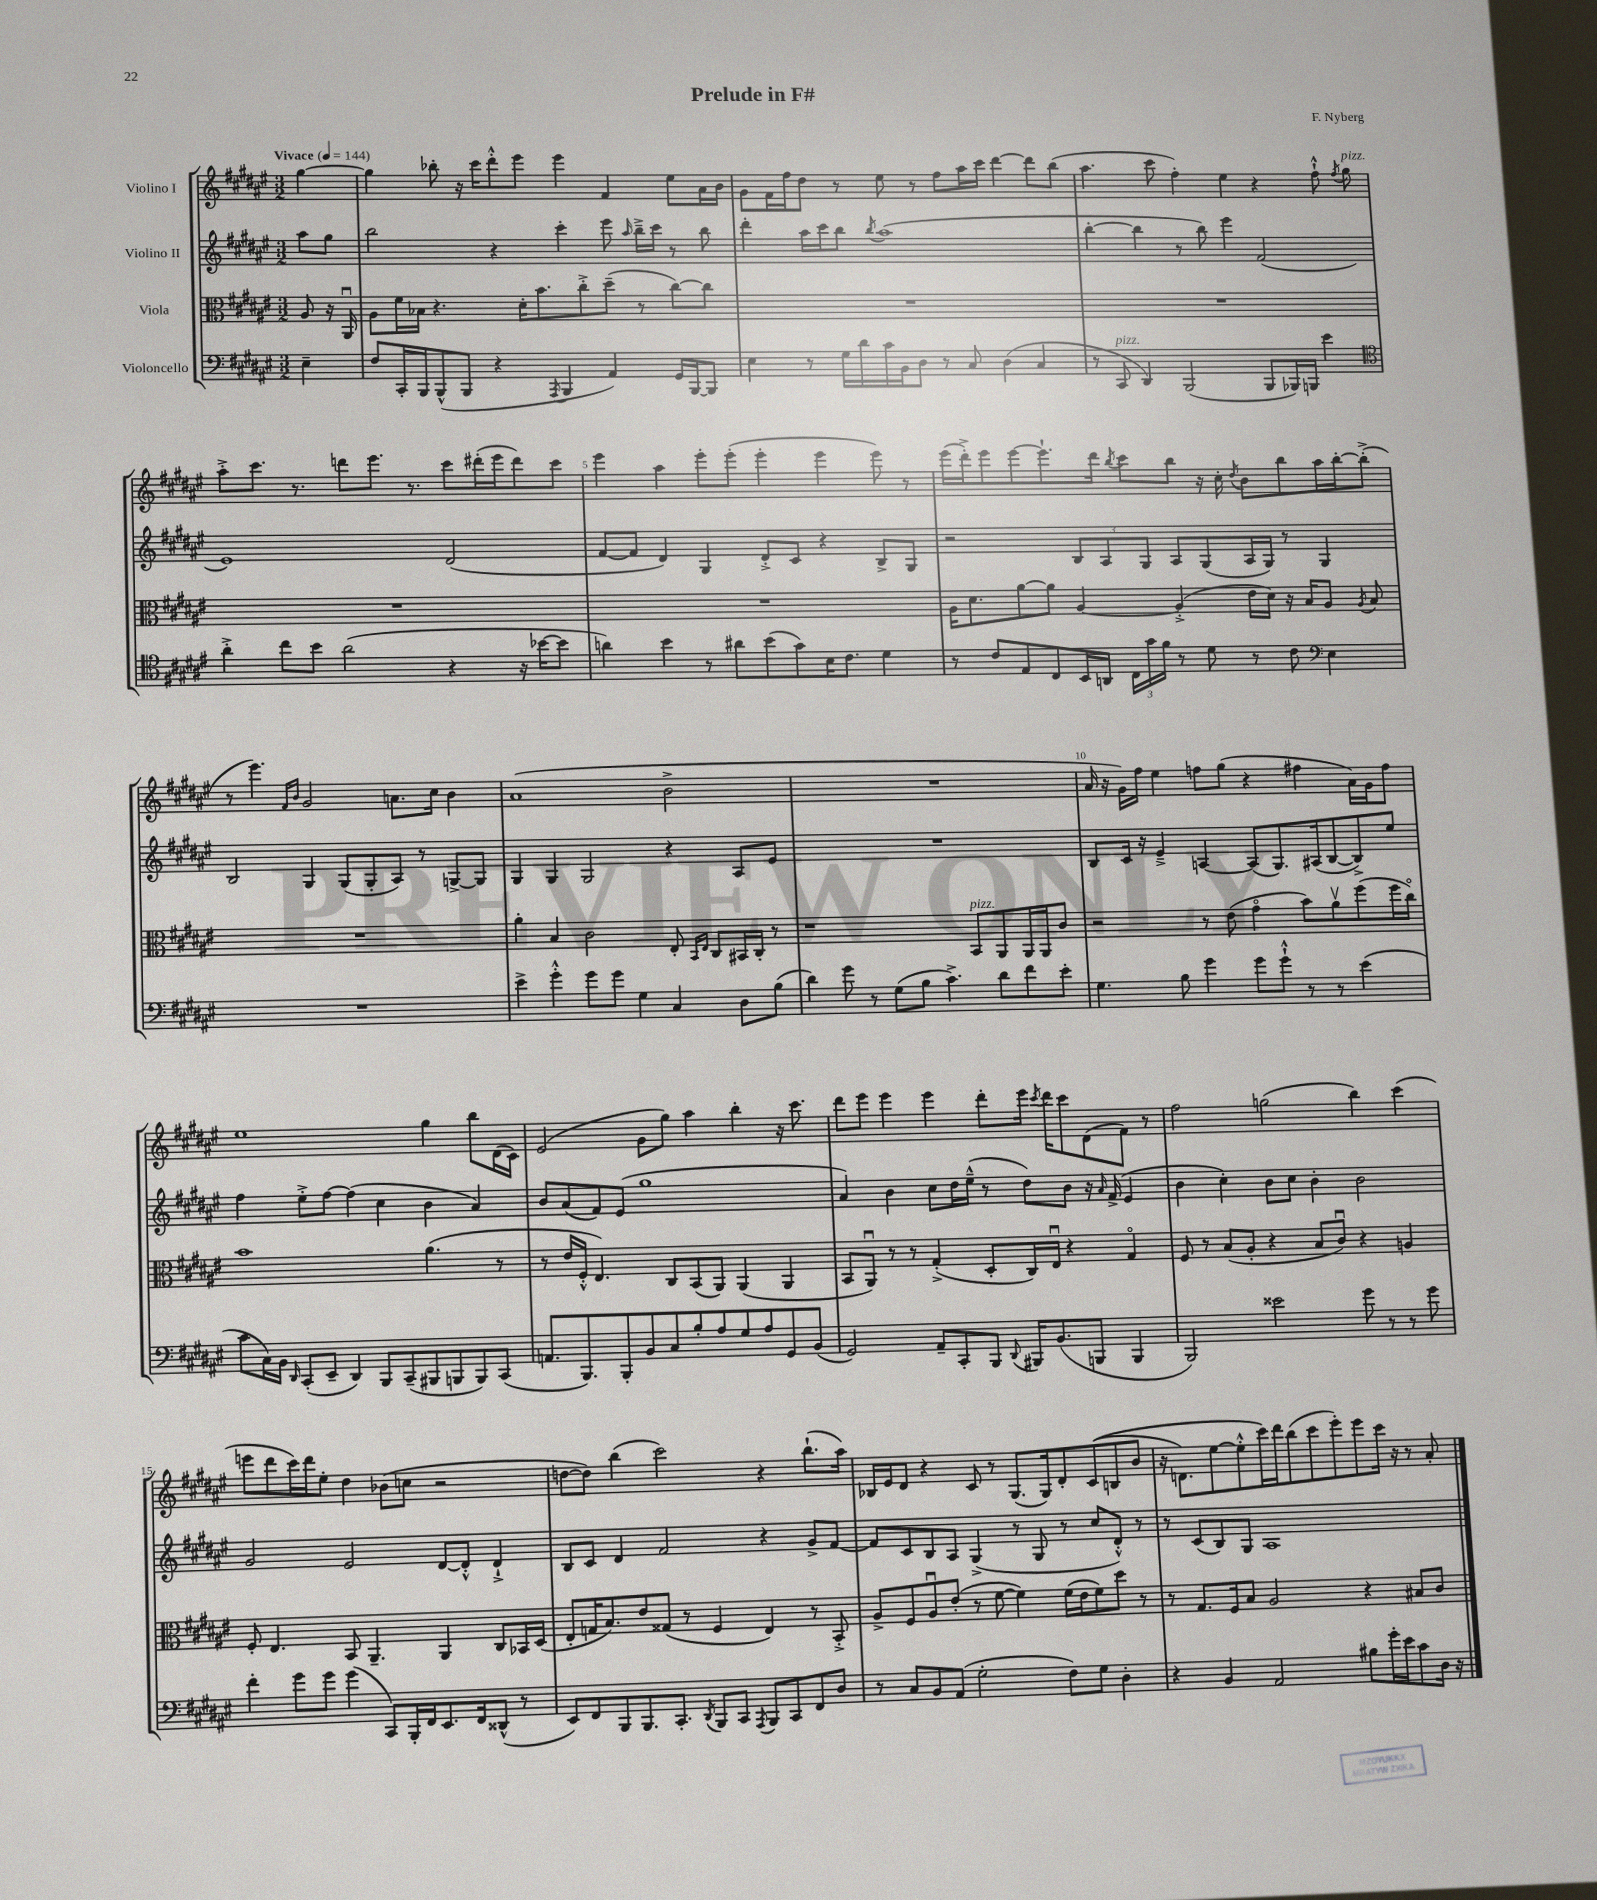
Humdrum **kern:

**kern	**kern	**kern	**kern
*staff4	*staff3	*staff2	*staff1
*clefF4	*clefC3	*clefG2	*clefG2
*k[f#c#g#d#a#e#]	*k[f#c#g#d#a#e#]	*k[f#c#g#d#a#e#]	*k[f#c#g#d#a#e#]
*M3/2	*M3/2	*M3/2	*M3/2
*MM144	*MM144	*MM144	*MM144
4E#~	8A#	8aa#	[4gg#
.	16r	8gg#	.
.	16AA#u	.	.
=	=	=	=
8F#	8A#	2bb	4gg#]
16CC#'	16f#	.	.
16BBB	16B-	.	.
(8BBB^^	4.r	.	8bb-'
8BBB	.	.	16r
.	.	.	16ccc#
4r	.	4r	8ddd#'^^
.	16d#'	.	8eee#
.	8.b	.	.
8qAAA#	.	.	.
4BBB	.	4ccc#'	4eee#
.	8cc#'^	.	.
4AA#)	(8dd#~	8eee#	4f#
.	.	16qqaa#	.
.	8r	16bb~^	.
.	.	16ccc#	.
16GG#	[8cc#)	8r	8ee#
[16BBB	.	.	.
8BBB]	8cc#]	8bb	16a#
.	.	.	16b
=	=	=	=
4E#	1.r	4ddd#'	8g#
.	.	.	16f#
.	.	.	16ff#
8r	.	16aa#	8dd#
.	.	16ccc#	.
16G#	.	8bb	8r
16d#	.	.	.
.	.	8qbb	.
16c#	.	(1aa#	8ee#
16BB	.	.	.
8D#	.	.	8r
8r	.	.	8ff#
8C#	.	.	16aa#
.	.	.	16ccc#
(4D#	.	.	[4ddd#
4C#	.	.	8ddd#]
.	.	.	(8bb
=	=	=	=
8r	1.r	[4bb'	4.aa#
8CC#	.	.	.
4DD#)	.	4bb]	.
.	.	.	8ccc#
(2BBB	.	8r	4ff#')
.	.	8bb)	.
.	.	4eee#	4ee#
8BBB	.	(2f#	4r
16BBB-)	.	.	.
16BBB	.	.	.
4e#	.	.	8ff#`^^
.	.	.	8qff#
.	.	.	8gg#
=	=	=	=
*clefC4	*	*	*
4a#'^	1.r	1e#)	8aa#'^
.	.	.	8.ccc#
8cc#	.	.	.
.	.	.	8.r
8b	.	.	.
(2a#	.	.	8ddd
.	.	.	8.eee#
.	.	.	8.r
4r	.	(2d#	8ccc#
.	.	.	(16ddd#'
.	.	.	16eee#
16r	.	.	8ddd#)
[16b-	.	.	.
8b-]	.	.	8ccc#
=	=	=	=
4a)	1.r	[8f#	4eee#
.	.	8f#]	.
4b	.	4d#)	4aa#
8r	.	4G#	8eee#'
8a#	.	.	(8eee#'
(8b	.	8d#'^	4eee#'
8g#)	.	8c#	.
16B	.	4r	4eee#
8.c#	.	.	.
4d#	.	8B^	8eee#)
.	.	8G#	8r
=	=	=	=
8r	16A#	2r	(16eee#
.	8.d#	.	16ddd#'^)
8c#	.	.	8eee#
8E#	[8a#	.	[8eee#
8C#	8a#]	.	8.eee#`]
16BB	[4A#	12B	.
16AA	.	.	16ddd#
.	.	12A#	.
.	.	.	8qbb
24C#	.	.	8ccc#
24g#	.	12G#	.
24f#	.	.	.
8r	(4A#'^]	8A#	8bb
8d#	.	(8G#	16r
.	.	.	16cc#'
.	.	.	8qdd#
8r	16e#	16A#	8b
.	16d#)	16G#)	.
8c#	16r	8r	8bb
.	16B	.	.
*clefF4	*	*	*
4E#	8A#	4G#	16aa#
.	.	.	[16bb'
.	8qA#	.	.
.	8B	.	(8bb'^]
=	=	=	=
1.r	1.r	2B	8r
.	.	.	4.eee#)
.	.	.	16qqf#
.	.	.	16qqb
.	.	4G#	2g#
.	.	(8G#	.
.	.	8G#'	.
.	.	8A#)	8.a
.	.	8r	.
.	.	.	16cc#
.	.	[8G^	4b
.	.	8G]	.
=	=	=	=
4e#^	4a#'	4G#	(1a#
4g#'^^	4B	4G#	.
8g#	2c#	2G#	.
8g#	.	.	.
4G#	.	.	.
4C#	8E#'	4r	2b^
.	16qqBB	.	.
.	16qqE#	.	.
.	8C#	.	.
8D#	16BB#	8A#	.
.	16C#'	.	.
(8B	8r	8e#	.
=	=	=	=
4d#)	1r	1.r	1.r
8g#	.	.	.
8r	.	.	.
(8G#	.	.	.
8B	.	.	.
4.c#^)	.	.	.
.	8BB	.	.
8d#	8AA#	.	.
8f#	16AA#	.	.
.	16AA#	.	.
8e#'	8c#	.	.
=	=	=	=
4.G#	2r	8B	16a#
.	.	.	16r
.	.	16c#	16g#)
.	.	16r	16ff#
.	.	4e#~^	4ee#
8B	.	.	.
4g#	8r	[4A	8ff
.	(8e#	.	(8gg#
8g#	4g#o	(8A]	4r
8g#`^^	.	8.G#)	.
8r	8b)	.	4ff#
.	.	(16A#	.
8r	8a#v	[8B	.
(4e#	(8ff#	8B^])	16a#)
.	.	.	16g#
.	16ff#	8ee#	8ff#
.	16cc#o)	.	.
=	=	=	=
8c#	1b	4ff#	1ee#
16C#)	.	.	.
16BB	.	.	.
16qqDD#	.	.	.
(8CC#'	.	8ee#'^	.
8EE#~	.	[8ff#	.
4DD#)	.	(4ff#]	.
8BBB	.	4cc#	.
(8CC#~	.	.	.
8BBB#	(4.a#	4b	4gg#
8BBB	.	.	.
8BBB)	.	4a#)	8bb
(8CC#	8r	.	(16d#
.	.	.	16c#)
=	=	=	=
8.AA	8r	8b	(2e#
.	16e#	(8a#	.
8.BBB)	16F#'^^	.	.
.	4.E#)	8f#)	.
8BBB'	.	(8e#	.
8BB	.	1gg#	8g#
8C#	8C#	.	8gg#)
8B'	(8BB	.	4aa#
8A#	8AA#)	.	.
8G#	(4AA#	.	4bb'
8A#	.	.	.
8GG#	4AA#	.	16r
.	.	.	8.ccc#
(8BB	.	.	.
=	=	=	=
2GG#)	8BB	4a#)	8ddd#
.	8AA#u)	.	8eee#
.	8r	4b	4eee#
.	8r	.	.
8AA#~	(4G#'^	8cc#	4eee#
8CC#'	.	16dd#	.
.	.	(16ee#~^^	.
8BBB	8D#'	8r	8ddd#'
8qqDD#	.	.	.
16BBB#	16C#)	8dd#)	16eee#
.	.	.	8qccc#
(8.BB	16E#u	.	16ddd#
.	4r	8b	8ccc#
8BBB	.	16r	(8d#
.	.	16qqa#	.
.	.	(16f#^	.
4BBB	4G#o	4e#	8f#)
.	.	.	8r
=	=	=	=
2BBB)	8F#	4b	2ff#
.	8r	.	.
.	(8B	4cc#')	.
.	8A#'	.	.
2e##	4r	8b	(2gg
.	.	8cc#	.
.	8B	4b'	.
.	8c#u)	.	.
8g#	4r	2b	4bb)
8r	.	.	.
8r	4A	.	(4ccc#
8g#	.	.	.
=	=	=	=
4f#'	8F#'	2g#	8eee
.	4.E#	.	8ddd#
8g#	.	.	16ccc#)
.	.	.	16ddd#
8g#	.	.	8ee#'
(4g#	8BB	2e#	4dd#
.	4.AA#~	.	.
8CC#)	.	.	(8b-
16BBB'	.	.	8cc
16FF#	.	.	.
8.EE#	4AA#	[8d#	2r
.	.	8d#'^^]	.
16FF#	.	.	.
(8DD##^^	8C#	4d#`^	.
8r	16BB-	.	.
.	(16D#	.	.
=	=	=	=
8EE#)	8E#'	8B	[8dd
8FF#	16G	8c#	8dd])
.	8.B)	.	.
8BBB	.	4d#	(4bb
8.BBB	8e#	.	.
.	(8G##	2f#	2ccc#)
8.CC#'	.	.	.
.	8r	.	.
8qDD#	.	.	.
8BBB	4F#	.	.
8CC#	.	.	.
8qAAA#	.	.	.
8BBB	4E#)	4r	4r
8CC#	.	.	.
8FF#	8r	8g#^	(8.bb`
8D#	8BB'^	[8f#	.
.	.	.	16aa#)
=	=	=	=
8r	8A#^	8f#]	16B-
.	.	.	16e#
8C#	8F#	8c#	8d#
8BB	8A#u	8B	4r
(8AA#	(8e#'	8A#	.
2G#'	8r	(4G#^	8c#
.	[8f#	.	8r
.	4f#])	8r	(8.G#
.	.	8G#	.
.	.	.	16G#)
8F#)	(16f#	8r	8d#'
.	16e#	.	.
8G#	8f#)	8cc#	&((8c#
4D#'	8dd#	8d#'^^)	8B
.	8r	8r	8b
=	=	=	=
4r	8r	8r	16r
.	.	.	8.d)
.	8.G#	(8c#	.
4BB	.	8B)	[8ee#
.	16F#	.	.
.	8B	8G#	8ee#'^^]
2AA#	2A#	1A#	16ccc#&)
.	.	.	16ddd#
.	.	.	(8bb
.	.	.	8ccc#
.	.	.	8eee#')
8B#	4r	.	8eee#
16g#'	.	.	16ccc#
16e#	.	.	16r
8c#	8B#	.	8r
16D#	8c#	.	8a#'
16r	.	.	.
==	==	==	==
*-	*-	*-	*-
